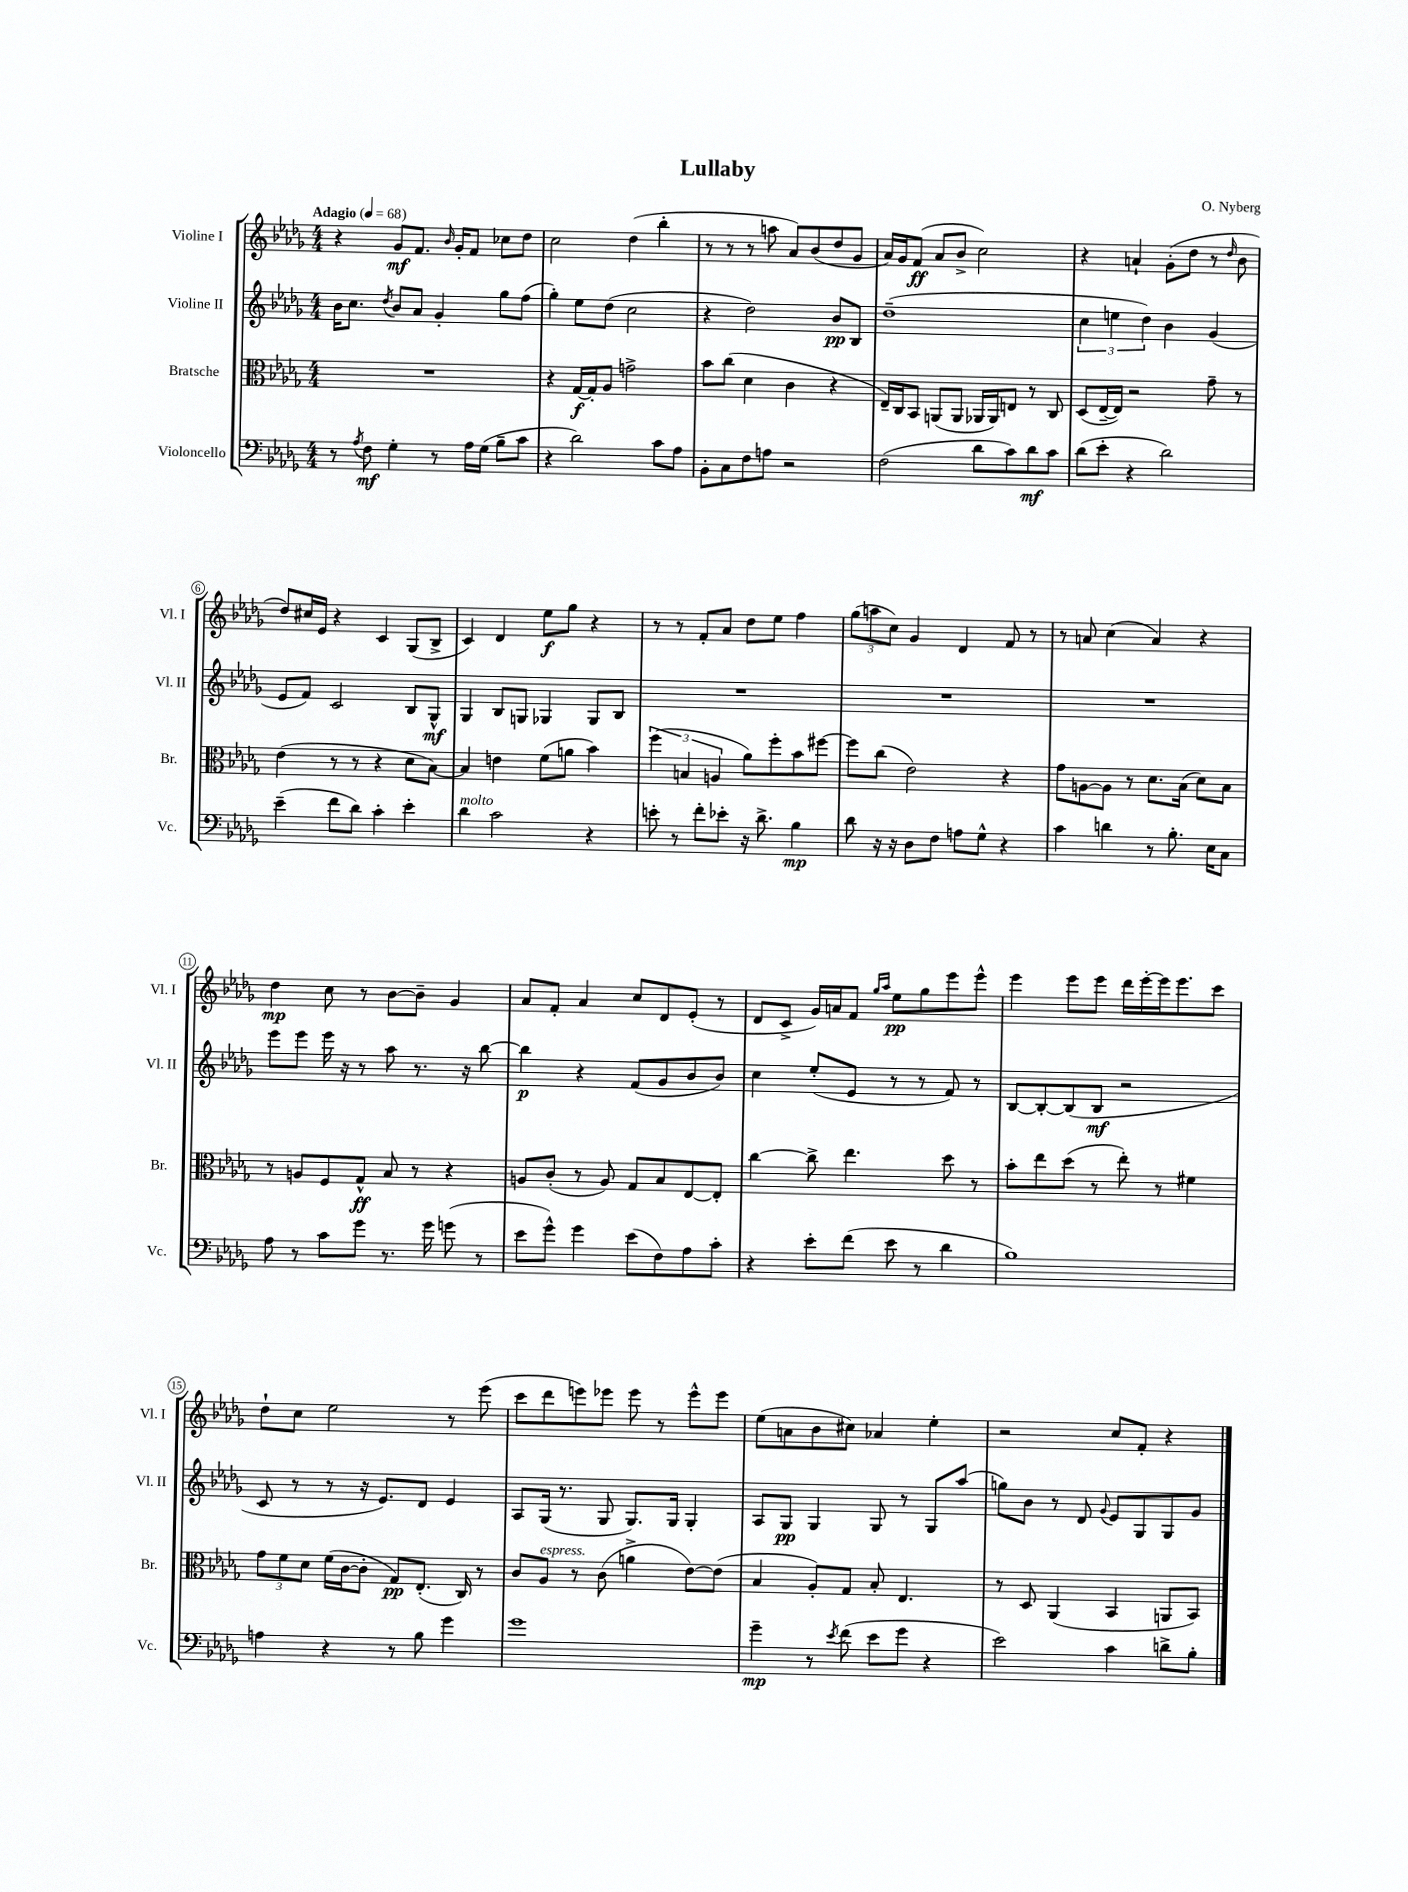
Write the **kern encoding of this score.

**kern	**kern	**kern	**kern
*staff4	*staff3	*staff2	*staff1
*clefF4	*clefC3	*clefG2	*clefG2
*k[b-e-a-d-g-]	*k[b-e-a-d-g-]	*k[b-e-a-d-g-]	*k[b-e-a-d-g-]
*M4/4	*M4/4	*M4/4	*M4/4
*MM68	*MM68	*MM68	*MM68
8r	1r	16b-\LK	4r
.	.	8.cc\J	.
8qA-/	.	.	.
8F\	.	.	.
.	.	8qdd-/	.
4G-'\	.	8b-/L	8g-/L
.	.	8a-/J	8.f/J
8r	.	4g-'/	.
.	.	.	16qqb-/
.	.	.	16g-'/LK
16A-\LL	.	.	8f/J
(16G-\JJ	.	.	.
8B-~\L	.	8gg-\L	8cc-\L
8c\J	.	(8ff\J	8dd-\J
=	=	=	=
4r	4r	4gg-'\)	2cc\
2d-\)	[16G-/LL	8ee-\L	.
.	16G-'/]J	.	.
.	8A-/J	(8dd-\J	.
.	2g^\	2cc\	(4dd-\
8c\L	.	.	4bb-'\
8A-\J	.	.	.
=	=	=	=
8BB-'\L	8b-\L	4r	8r
8C\	(8cc\J	.	8r
8F\	4d-\	2dd-\)	8r
8A\J	.	.	8aa\
2r	4c\	.	8a-/L)
.	.	.	(8b-/
.	4r	8b-/L	8dd-/
.	.	8B-/J	8g-/J
=	=	=	=
(2F\	16E-~/LL)	(1dd-~	16a-/LL)
.	16C/J	.	16g-/J
.	8BB-/J	.	(8f/J
.	(8AA/L	.	8a-/L
.	8AA/J	.	8b-^/J
8d-\L	16AA-/LL	.	2cc\)
.	16AA-/J)	.	.
8c\)	8E/J	.	.
8d-\	8r	.	.
8c\J	8C/	.	.
=	=	=	=
(8d-\L	(8D-/L	6cc\	4r
8e-'\J	[16E-~/L	.	.
.	.	6ee\	.
.	16E-/]JJ)	.	.
4r	2r	.	4a`/
.	.	6dd-\)	.
2d-\)	.	4b-\	(8g-'\L
.	.	.	8dd-\J
.	8g-~\	(4g-/	8r
.	.	.	16qqdd-/
.	8r	.	8b-\
=	=	=	=
(4e-~\	(4e-\	8e-/L	8dd-/L)
.	.	8f/J)	16cc#/L
.	.	.	16e-/JJ
8f\L	8r	2c/	4r
8d-\J)	8r	.	.
4c'\	4r	.	4c/
4e-'\	8d-\L	8B-/L	(8G-/L
.	[8B-\J)	8G-^^/J	8B-^/J
=	=	=	=
4d-\	4B-/]	4G-/	4c/)
2c\	4e\	8B-/L	4d-/
.	.	8G/J	.
.	(8f\L	4G-/	8ee-\L
.	8a\J	.	8gg-\J
4r	4b-\)	8G-/L	4r
.	.	8B-/J	.
=	=	=	=
8e'\	(6ff\	1r	8r
8r	.	.	8r
.	6B/	.	.
8f'\L	.	.	8f'/L
.	6A/	.	.
8e-'\J	.	.	8a-/J
16r	8a-\L)	.	8dd-\L
8.d-^\	.	.	.
.	8ff'\	.	8ee-\J
4B-\	8b-\	.	4ff\
.	[8ff#\J	.	.
=	=	=	=
8d-\	8ff#\]L	1r	(12gg-\L
.	.	.	12aa\
16r	(8cc\J	.	.
.	.	.	12cc\J)
16r	.	.	.
8D-\L	2e-\)	.	4g-/
8F\J	.	.	.
8A\L	.	.	4d-/
8G-^^\J	.	.	.
4r	4r	.	8f/
.	.	.	8r
=	=	=	=
4c\	8g-\L	1r	8r
.	[8A\	.	8a/
4d\	8A\]J	.	(4cc\
.	8r	.	.
8r	8.d-\L	.	4a/)
8.B-'\	.	.	.
.	(16B-\Jk	.	.
.	8d-\L)	.	4r
16E-\LK	.	.	.
8C\J	8B-\J	.	.
=	=	=	=
8A-\	8r	8eee-\L	4dd-\
8r	8A/L	8eee-\J	.
8c\L	8F/	16eee-\	8cc\
.	.	16r	.
8g-\J	8G-^^/J	8r	8r
8.r	8B-/	8aa-\	[8b-\L
.	8r	8.r	8b-~\]J
16g-\	.	.	.
(8g\	4r	.	4g-/
.	.	16r	.
8r	.	[8bb-\	.
=	=	=	=
8e-\L	8A/L	4bb-\]	8a-/L
8g-^^\J)	(8c'/J	.	8f'/J
4g-\	8r	4r	4a-/
.	8A/)	.	.
(8e-\L	8G-/L	(8f/L	8cc/L
8F\)	8B-/	8g-/	8d-/
8A-\	[8E-/	8b-/	(8e-'/J
8c'\J	8E-'/]J	8b-/J)	8r
=	=	=	=
4r	[4cc\	4cc\	8d-/L
.	.	.	8c^/J
8e-'\L	8cc^\]	(8ee-'/L	16g-/LL)
.	.	.	16a/J
(8f\J	4.ee-\	8e-/J	8f/J
.	.	.	16qqgg-/LL
.	.	.	16qqaa-/JJ
8e-\	.	8r	8ee-\L
8r	.	8r	8gg-\
4d-\	8dd-\	8f/)	8eee-\
.	8r	8r	8eee-^^\J
=	=	=	=
1B-)	8b-'\L	[8B-/L	4eee-\
.	8ee-\	8B-'/_	.
.	(8dd-\J	(8B-/]	8eee-\L
.	8r	8B-/J	8eee-\J
.	8ee-'\)	2r	16ddd-\LL
.	.	.	[16eee-'\
.	8r	.	16eee-\]J
.	.	.	8.eee-\
.	4f#\	.	.
.	.	.	8ccc\J
=	=	=	=
4A\	12g-\L	8c/	8dd-`\L
.	12f\	.	.
.	.	8r	8cc\J
.	12d-\J	.	.
4r	(16f\LL	8r	2ee-\
.	[16c\J	.	.
.	8c'\]J	16r	.
.	.	8.e-/L)	.
8r	8G-/L)	.	.
8B-\	(8.E-'/J	8d-/J	.
4g-\	.	4e-/	8r
.	16C/)	.	.
.	8r	.	(8eee-\
=	=	=	=
1g-	8c/L	8A-/L	8ccc\L
.	8A-/J	(16G-/Jk	8ddd-\
.	.	8.r	.
.	8r	.	8eee\)
.	(8c\	8G-/	8eee-\J
.	4a^\	8.G-/L)	8eee-\
.	.	.	8r
.	.	16G-/Jk	.
.	[8e-\L)	4G-'/	8eee-^^\L
.	(8e-\]J	.	8eee-\J
=	=	=	=
4g-~\	4B-/	8A-/L	(8ee-\L
.	.	8G-/J	8a\
8r	8A-'/L)	4G-/	8b-\
8qe-/	.	.	.
(8f\	8G-/J	.	8cc#\J)
8e-\L	8B-'/	8G-/	4a-/
8g-\J	4.E-/	8r	.
4r	.	8G-/L	4ee-'\
.	.	(8aa-/J	.
=	=	=	=
2e-\)	8r	8gg\L)	2r
.	8D-/	8b-\J	.
.	(4AA-/	8r	.
.	.	8d-/	.
.	.	8qqg-/	.
4c\	4BB-/	8e-/L	8cc/L
.	.	8G-/	8f'/J
8d^\L	8AA/L	8G-/	4r
8B-'\J	8BB-/J)	8g-/J	.
==	==	==	==
*-	*-	*-	*-
